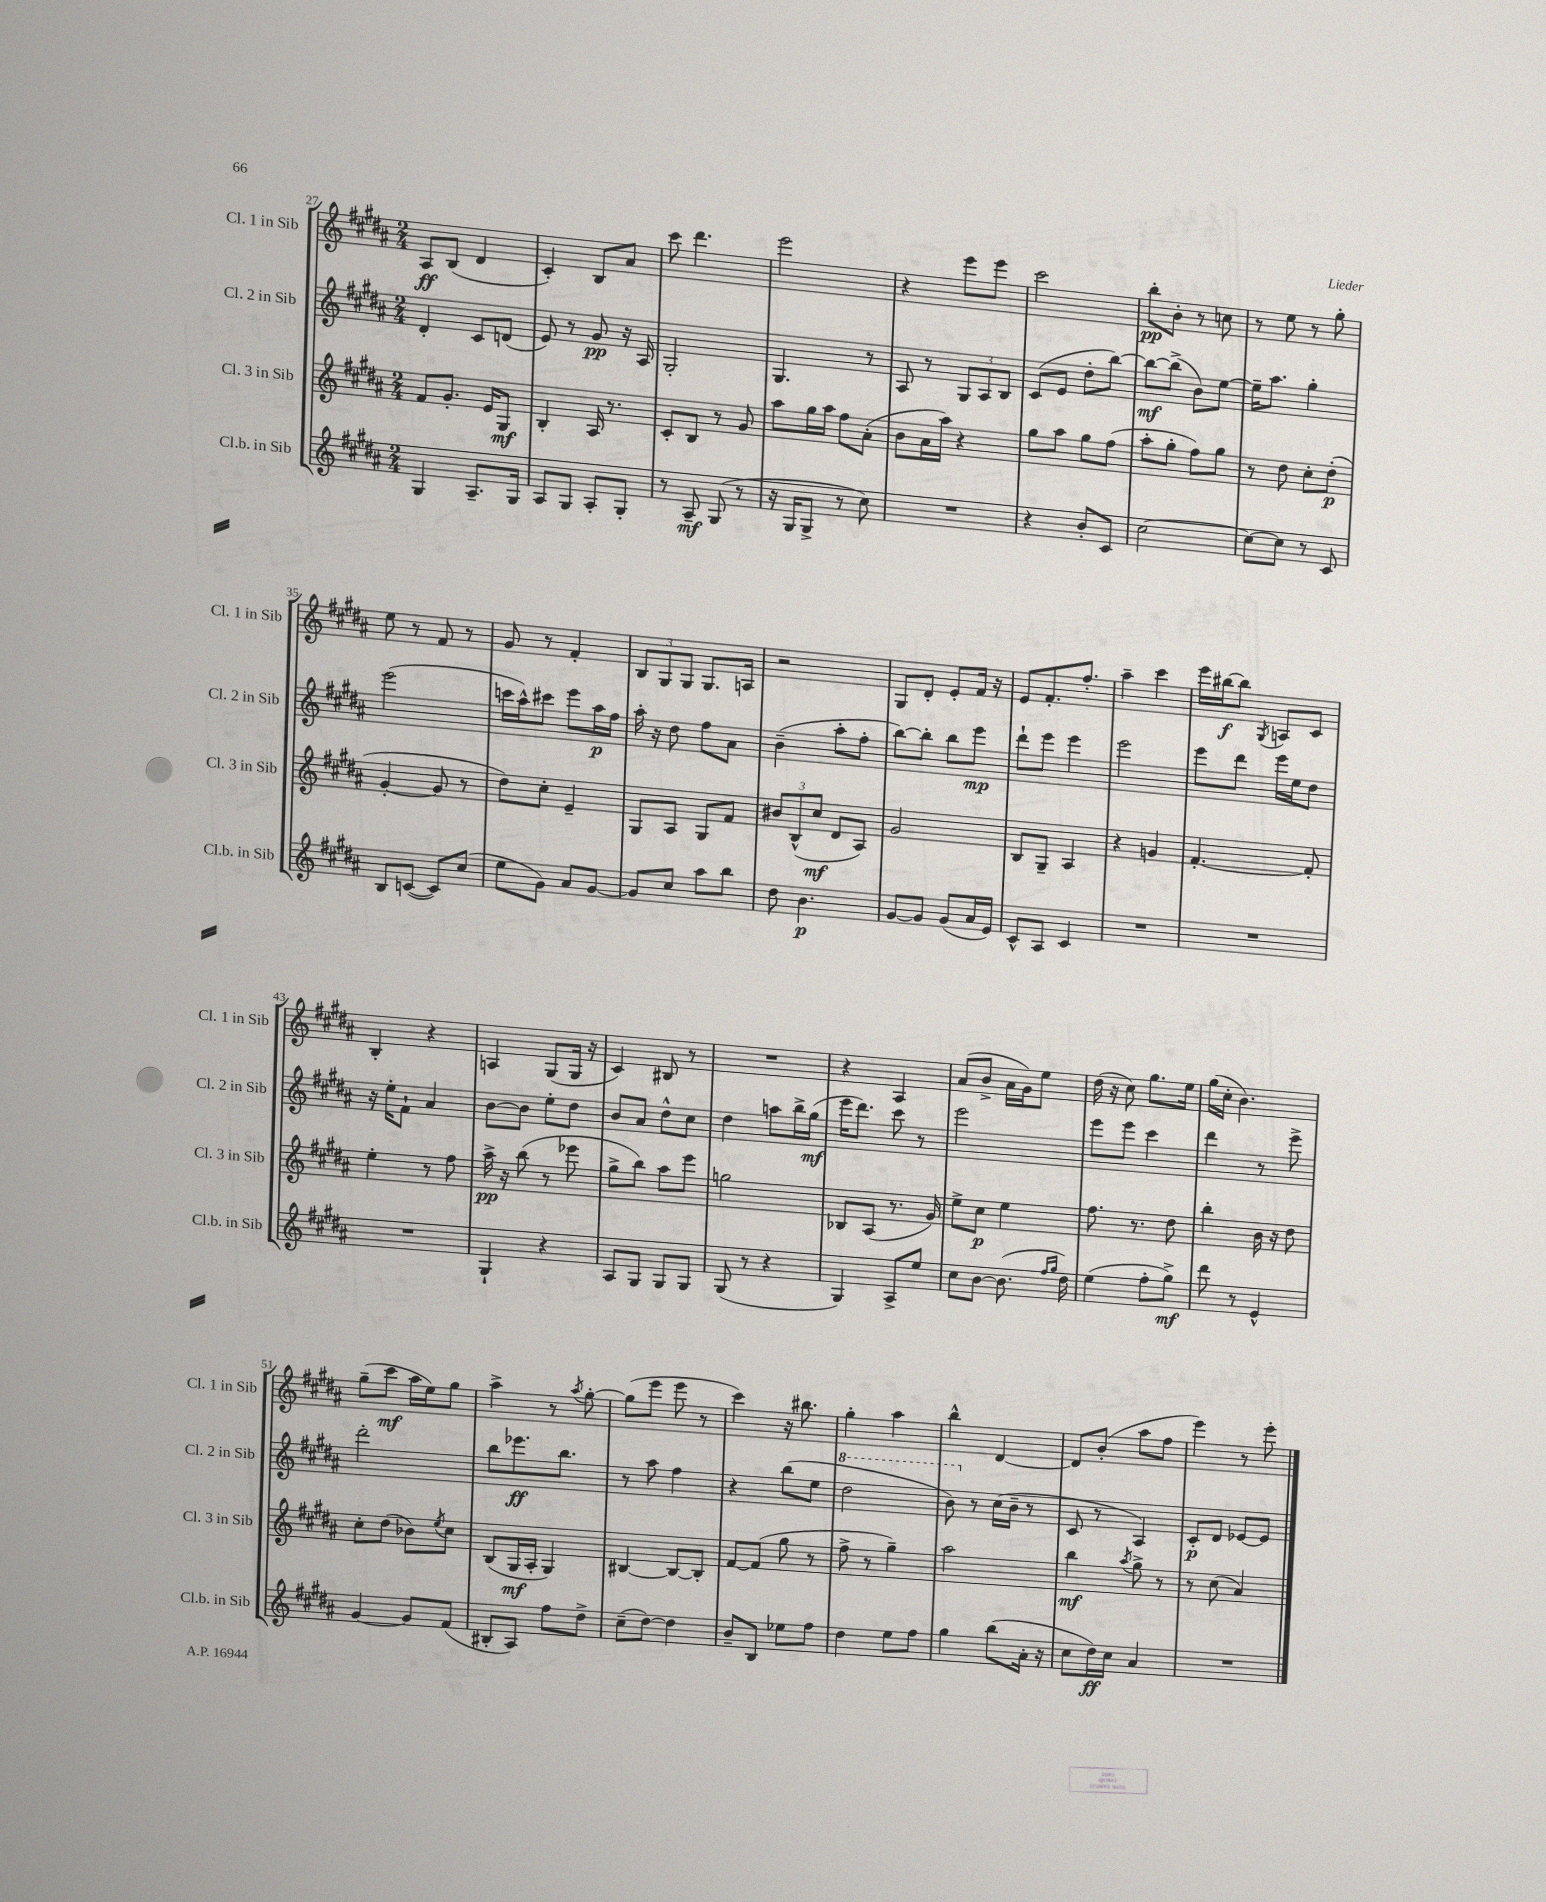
<<
\new StaffGroup <<
\new Staff = "s0" \with { instrumentName = "Cl. 1 in Sib" shortInstrumentName = "Cl. 1 in Sib" } {
    \clef treble \key b \major \numericTimeSignature \time 2/4
    ais8\ff b8( dis'4 |
    cis'4-.) b8 ais'8 |
    cis'''8 dis'''4. |
    e'''2 |
    r4 e'''8 e'''8 |
    cis'''2 |
    b''8-.\pp b'8-. r8 c''8 |
    r8 e''8 r8 gis''8-. |
    e''8 r8 fis'8 r8 |
    gis'8 r8 fis'4-. |
    \tuplet 3/2 { b8 gis8 gis8 } gis8. a16 |
    r2 |
    gis8 dis'8-. e'8-. fis'16 r16 |
    e'8 fis'8.-. fis''8.-. |
    ais''4-- cis'''4 |
    e'''16 bis''16~\f bis''8 \acciaccatura { gis8 } a8 cis'8 |
    b4-. r4 |
    a4 gis8( gis16 r16 |
    cis'4) bis8 r8 |
    R2 |
    r4 ais4 |
    ais'8( b'8-> ais'16 gis'16) e''8 |
    dis''16( r16 cis''8) gis''8. e''16 |
    gis''16( cis''16-. b'4.) |
    gis''8--( cis'''8\mf ais''16 e''16) gis''8 |
    ais''4-> r8 \acciaccatura { ais''8 } gis''8~-. |
    gis''8( e'''8 e'''8 r8 |
    cis'''4) r16 bis''8. |
    gis''4-. ais''4 |
    b''4-^ dis'4~ |
    dis'8 b'8-.( ais''8 fis''8 |
    e'''4) r8 e'''8-. \bar "|." |
}
\new Staff = "s1" \with { instrumentName = "Cl. 2 in Sib" shortInstrumentName = "Cl. 2 in Sib" } {
    \clef treble \key b \major \numericTimeSignature \time 2/4
    dis'4-. cis'8 d'8( |
    e'8) r8 gis'8\pp r16 ais16 |
    gis2-. |
    gis4. r8 |
    ais8 r8 \tuplet 3/2 { gis8 ais8 b8 } |
    cis'8( e'8 dis''8-. b''8~) |
    b''8~\mf b''8->( b'8) e''8~ |
    e''16-- ais''8. gis''4-. |
    e'''2( |
    c'''16 ais''16-^) cis'''8 e'''8 ais''16\p fis''16 |
    ais''16-. r16 dis''8 fis''8 ais'8 |
    b'4--( ais''8-. fis''8-. |
    b''8~) b''8-. b''8 e'''8\mp |
    dis'''8-! e'''8 e'''4 |
    e'''2 |
    e'''8 dis'''8 e'''16 e''16 dis''8 |
    r16 e''16-. fis'8-! ais'4 |
    b'8~ b'8 e''8-. dis''8 |
    b'8 ais'8 dis''8-^ cis''8 |
    dis''4 a''8 b''16-> gis''16\mf( |
    e'''16 dis'''8.) cis'''8 r8 |
    e'''2 |
    e'''8 e'''8 cis'''4 |
    dis'''4 r8 e'''8-> |
    dis'''2-. |
    b''8 ees'''8.\ff b''8. |
    r8 ais''8 fis''4 |
    r4 b''8( e''8 |
    \ottava #1 dis'''2 |
    b''8) \ottava #0 r8 cis''16( b'16-- r8 |
    cis'8 r8 ais4) |
    cis'8-.\p dis'8 ees'8~ ees'8 \bar "|." |
}
\new Staff = "s2" \with { instrumentName = "Cl. 3 in Sib" shortInstrumentName = "Cl. 3 in Sib" } {
    \clef treble \key b \major \numericTimeSignature \time 2/4
    fis'8 gis'8.-. e'16 gis8\mf |
    b4-. ais16 r8. |
    cis'8-. b8 r8 gis'8 |
    ais''8 gis''16 ais''16 fis''8 ais'8-.( |
    b'8 ais'16 ais''16) r4 |
    gis''8 ais''8 gis''8 fis''8( |
    ais''8-. gis''8-. fis''8) gis''8 |
    r8 dis''8 cis''8-. dis''8-.\p( |
    gis'4~-. gis'8 r8 |
    dis''8) cis''8-. e'4-- |
    gis8 ais8 gis8 fis'8 |
    \tuplet 3/2 { bis'8 b8-^( cis''8\mf } dis'8 ais8) |
    gis'2 |
    b8 gis8-- ais4 |
    r4 g'4 |
    fis'4.~-. fis'8-. |
    e''4-. r8 fis''8 |
    ais''16->\pp r16 b''8( r8 ees'''8 |
    gis''8-> b''8) ais''8 e'''8 |
    g''2 |
    bes8 ais8( r8. gis'16) |
    e''8-> cis''8\p e''4 |
    fis''8. r8. dis''8 |
    b''4-. b'16 r16 dis''8 |
    cis''8-. dis''8( bes'8) \acciaccatura { e''8 } cis''8 |
    b8( gis16\mf ais16-. gis4) |
    bis4~ bis8~ bis8-. |
    fis'8~ fis'8( gis''8 r8 |
    fis''8-> r8 gis''4--) |
    ais''2 |
    b''4\mf \acciaccatura { ais''8 } gis''8-> r8 |
    r8 cis''8( ais'4) \bar "|." |
}
\new Staff = "s3" \with { instrumentName = "Cl.b. in Sib" shortInstrumentName = "Cl.b. in Sib" } {
    \clef treble \key b \major \numericTimeSignature \time 2/4
    gis4 ais8.-- gis16 |
    ais8 gis8 ais8-. gis8-. |
    r8 ais8--\mf gis8( r8 |
    r16 gis16 gis8-> r8 cis''8) |
    R2 |
    r4 b'8-. cis'8 |
    cis''2~ |
    cis''8~ cis''8 r8 cis'8 |
    b8 c'8~( c'8) cis''8( |
    e''8 gis'8) ais'8 gis'8~ |
    gis'8 cis''8 ais''8 b''8 |
    dis''8 b'4.\p |
    gis'8~ gis'8 gis'8( ais'16 e'16) |
    cis'8-^ ais8 cis'4 |
    R2 |
    R2 |
    R2 |
    gis4-! r4 |
    ais8 gis8 gis8 gis8 |
    gis8( r8 r4 |
    gis4) ais8-> e''8 |
    cis''8 b'8~ b'8.( \grace { fis''16 gis''16 } dis''16) |
    e''4( fis''8-. gis''8->\mf) |
    dis'''8 r8 e'4-^ |
    gis'4~ gis'8 fis'8( |
    bis8-. ais8) fis''8 dis''8-> |
    cis''8--( dis''8~) dis''4 |
    b'8-- b8 ees''8 fis''8 |
    dis''4 e''8 fis''8 |
    gis''4 b''8( ais'16-. r16 |
    cis''8 dis''16\ff) cis''16 ais'4 |
    R2 \bar "|." |
}
>>
>>
\layout { \context { \Score currentBarNumber = #27 } }
